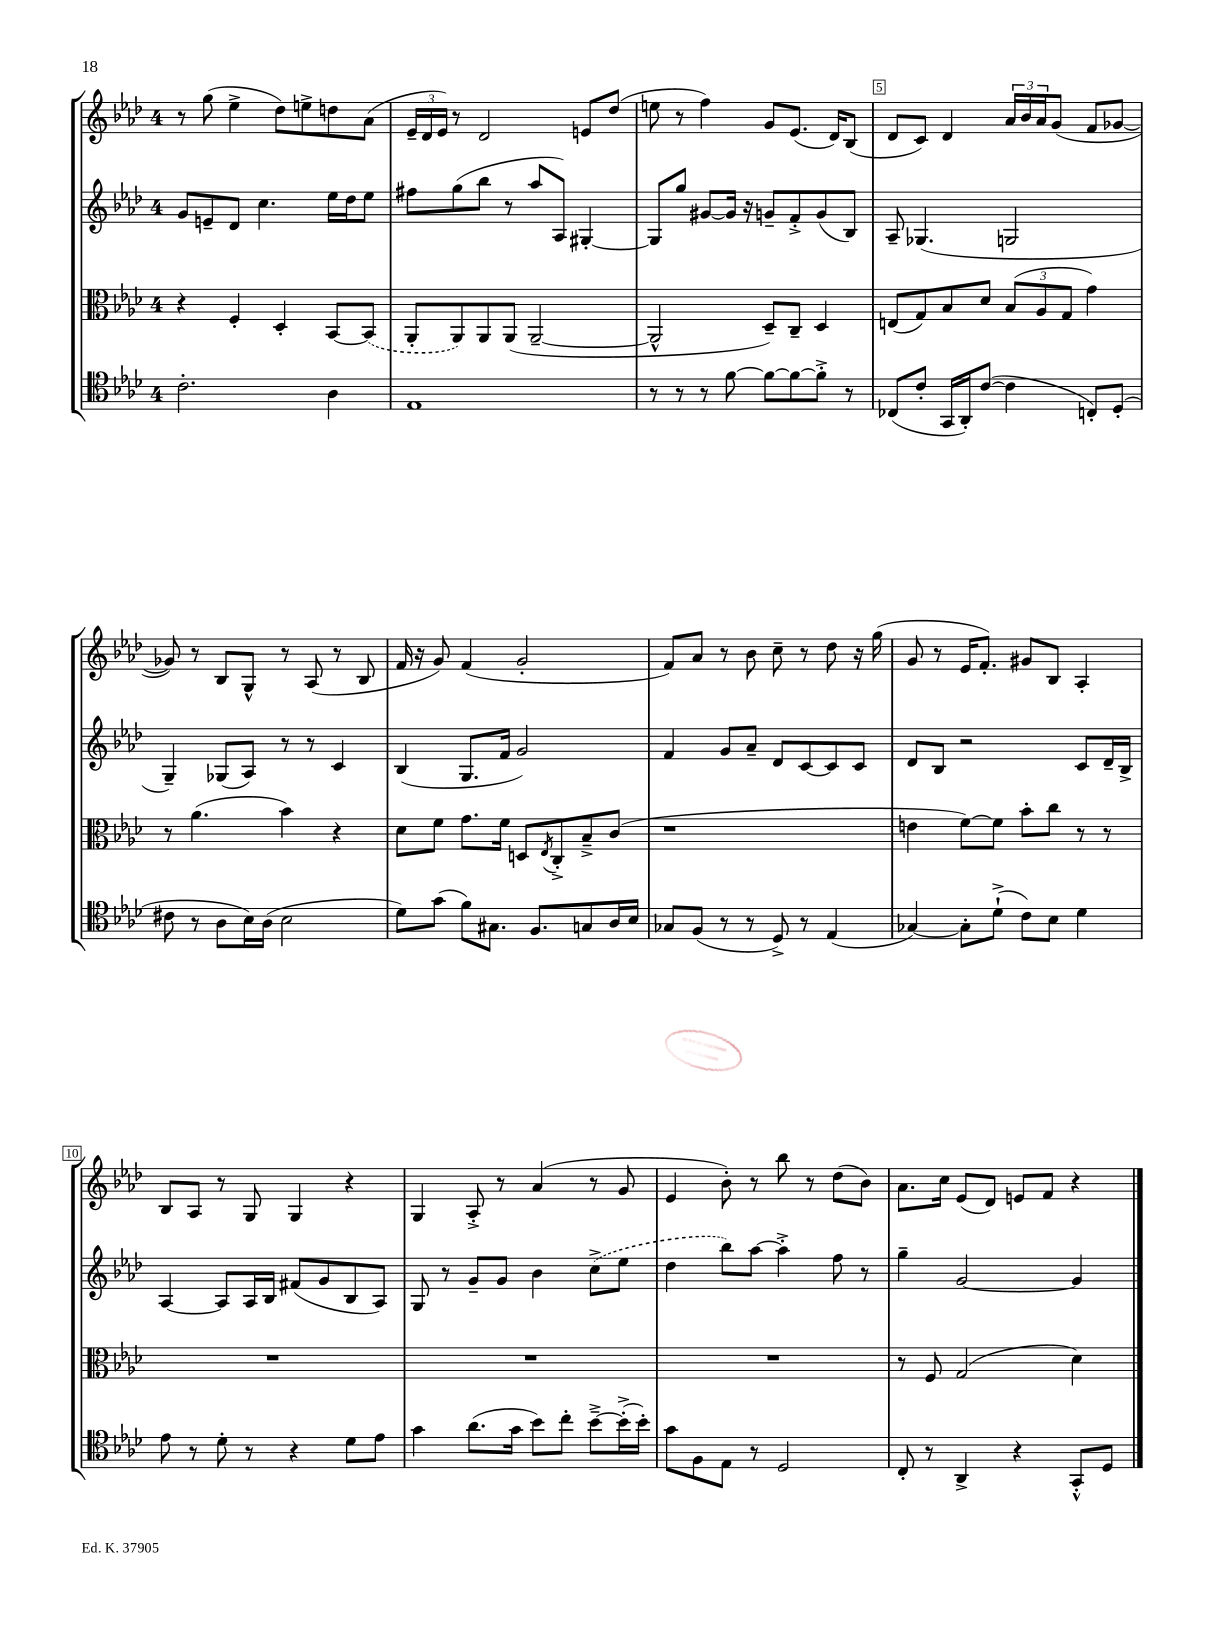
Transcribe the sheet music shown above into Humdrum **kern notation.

**kern	**kern	**kern	**kern
*staff4	*staff3	*staff2	*staff1
*clefC4	*clefC3	*clefG2	*clefG2
*k[b-e-a-d-]	*k[b-e-a-d-]	*k[b-e-a-d-]	*k[b-e-a-d-]
*M4/4	*M4/4	*M4/4	*M4/4
2.c'	4r	8g	8r
.	.	8e~	(8gg
.	4F'	8d-	4ee-^
.	.	4.cc	.
.	4D-'	.	8dd-)
.	.	.	8ee^
4A-	[8BB-	16ee-	8dd
.	.	16dd-	.
.	(8BB-]	8ee-	(8a-
=	=	=	=
1E-	8AA-'	8ff#	24e-~
.	.	.	24d-
.	.	.	24e-)
.	8AA-)	(8gg	8r
.	8AA-	8bb-	2d-
.	(8AA-	8r	.
.	[2AA-~	8aa-	.
.	.	8A-)	.
.	.	[4G#'	8e
.	.	.	(8dd-
=	=	=	=
8r	2AA-^^]	8G#]	8ee
8r	.	8gg	8r
8r	.	[8g#	4ff)
[8f	.	16g#]	.
.	.	16r	.
8f_	8D-~)	8g~	8g
8f_	8C~	8f'^	(8.e-
8f'^]	4D-	(8g	.
.	.	.	16d-)
8r	.	8B-)	(8B-
=	=	=	=
(8C-	(8E	8A-~	8d-
8c'	8G)	(4.G-	8c)
16GG	8B-	.	4d-
16AA-')	.	.	.
([8c	8d-	.	.
4c]	(12B-	2G	24a-
.	.	.	24b-
.	12A-	.	24a-
.	.	.	(8g
.	12G	.	.
8C')	4g)	.	8f
(8D-'	.	.	[8g-
=	=	=	=
8c#	8r	4G~)	8g-])
8r	(4.a-	.	8r
8A-	.	(8G-	8B-
16B-)	.	8A-)	8G^^
(16A-	.	.	.
2B-	4b-)	8r	8r
.	.	8r	(8A-
.	4r	4c	8r
.	.	.	8B-
=	=	=	=
8d-)	8d-	(4B-	16f
.	.	.	16r
(8g	8f	.	8g)
8f)	8.g	8.G	(4f
8.G#	.	.	.
.	16f	16f	.
.	8D	2g)	2g'
8.F	.	.	.
.	8qE-	.	.
.	8C'^	.	.
8G	8B-~^	.	.
16A-	(8c	.	.
16B-	.	.	.
=	=	=	=
8G-	1r	4f	8f)
(8F	.	.	8a-
8r	.	8g	8r
8r	.	8a-~	8b-
8D-^)	.	8d-	8cc~
8r	.	[8c	8r
(4E-	.	8c]	8dd-
.	.	8c	16r
.	.	.	(16gg
=	=	=	=
[4G-)	4e	8d-	8g
.	.	8B-	8r
8G-']	[8f)	2r	16e-
.	.	.	8.f')
(8d-`^	8f]	.	.
8c)	8b-'	.	8g#
8B-	8cc	.	8B-
4d-	8r	8c	4A-'
.	8r	16d-~	.
.	.	16B-^	.
=	=	=	=
8e-	1r	[4A-	8B-
8r	.	.	8A-
8d-'	.	8A-]	8r
8r	.	16A-	8G
.	.	16B-	.
4r	.	(8f#	4G
.	.	8g	.
8d-	.	8B-	4r
8e-	.	8A-)	.
=	=	=	=
4g	1r	8G	4G
.	.	8r	.
(8.a-	.	8g~	8A-'^
.	.	8g	8r
16g	.	.	.
8b-)	.	4b-	(4a-
8cc'	.	.	.
[8b-~^	.	(8cc^	8r
(16b-'^]	.	8ee-	8g
16b-')	.	.	.
=	=	=	=
8g	1r	4dd-	4e-
8F	.	.	.
8E-	.	8bb-)	8b-')
8r	.	[8aa-	8r
2D-	.	4aa-'^]	8bb-
.	.	.	8r
.	.	8ff	(8dd-
.	.	8r	8b-)
=	=	=	=
8C'	8r	4gg~	8.a-
8r	8F	.	.
.	.	.	16cc
4AA-^	(2G	[2g	(8e-
.	.	.	8d-)
4r	.	.	8e
.	.	.	8f
8GG'^^	4d-)	4g]	4r
8D-	.	.	.
==	==	==	==
*-	*-	*-	*-
